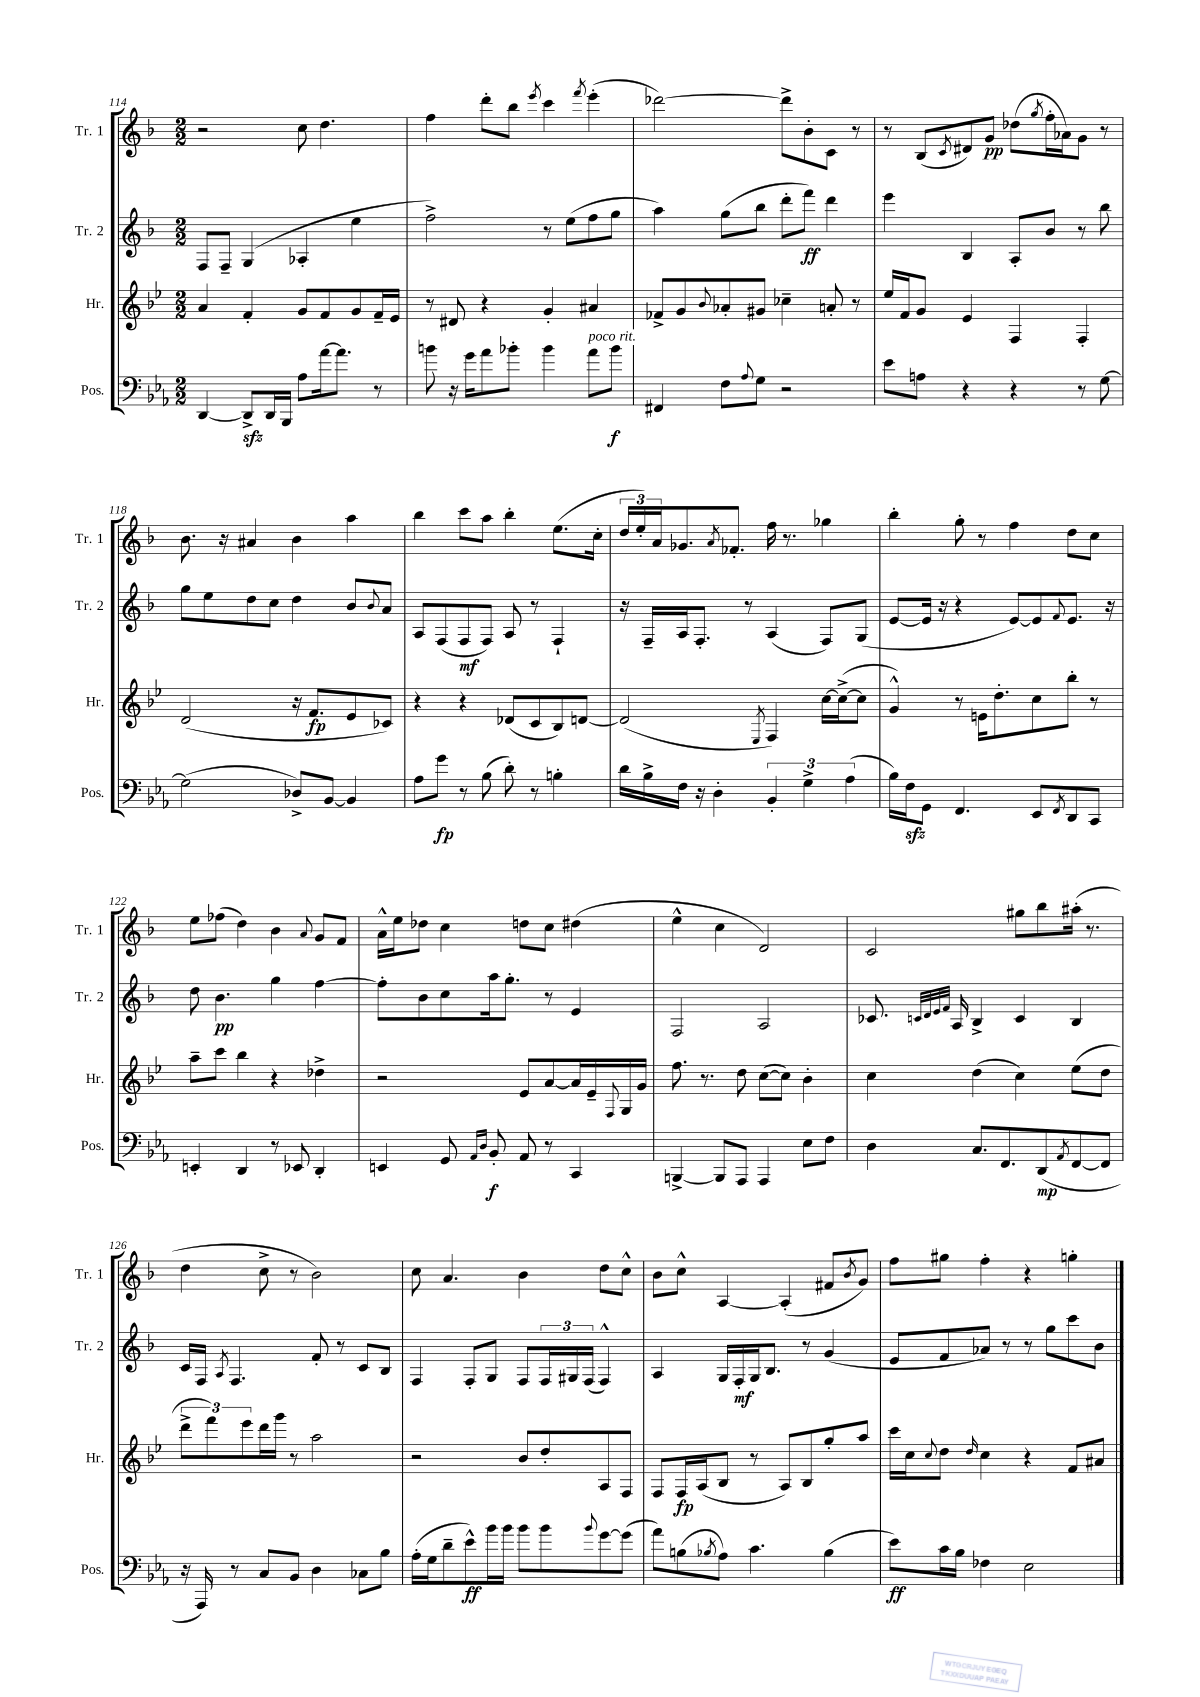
<<
\new StaffGroup <<
\new Staff = "s0" \with { instrumentName = "Tr. 1" shortInstrumentName = "Tr. 1" } {
    \clef treble \key f \major \numericTimeSignature \time 2/2
    r2 c''8 d''4. |
    f''4 d'''8-. bes''8 \acciaccatura { e'''8 } c'''4 \acciaccatura { f'''8 } e'''4-.( |
    des'''2~) des'''8-> bes'8-. c'8 r8 |
    r8 bes8( \acciaccatura { c'8 } dis'8) g'8\pp des''8( \acciaccatura { g''8 } f''16-. aes'16) g'8 r8 |
    bes'8. r16 ais'4 bes'4 a''4 |
    bes''4 c'''8 a''8 bes''4-. e''8.( c''16-. |
    \tuplet 3/2 { d''16 e''16-.) a'16 } ges'8. \acciaccatura { a'8 } fes'8.-. f''16 r8. ges''4 |
    bes''4-. g''8-. r8 f''4 d''8 c''8 |
    e''8 fes''8( d''4) bes'4 \appoggiatura { a'8 } g'8 f'8 |
    a'16-^ e''16 des''8 c''4 d''8 c''8 dis''4( |
    e''4-^ c''4 d'2) |
    c'2 gis''8 bes''8 ais''16-.( r8. |
    d''4 c''8-> r8 bes'2) |
    c''8 a'4. bes'4 d''8 c''8-^ |
    bes'8 c''8-^ a4~ a4-.( fis'8 \acciaccatura { bes'8 } g'8) |
    f''8 gis''8 f''4-. r4 g''4-. \bar "|." |
}
\new Staff = "s1" \with { instrumentName = "Tr. 2" shortInstrumentName = "Tr. 2" } {
    \clef treble \key f \major \numericTimeSignature \time 2/2
    f8 f8-- g4( aes4-. e''4 |
    f''2->) r8 e''8( f''8 g''8 |
    a''4) g''8( bes''8 d'''8-. f'''8\ff) d'''4 |
    e'''4 bes4 a8-. bes'8 r8 bes''8 |
    g''8 e''8 d''8 c''8 d''4 bes'8 \appoggiatura { bes'8 } a'8 |
    a8 f8( f8\mf f8) a8 r8 f4-! |
    r16 f16-- a16 f8.-. r8 a4( f8) g8( |
    e'8~ e'16 r16 r4 e'8~) e'8 \appoggiatura { f'8 } e'8. r16 |
    d''8 bes'4.\pp g''4 f''4~ |
    f''8-. bes'8 c''8 a''16 g''8.-. r8 e'4 |
    f2 a2 |
    ces'8. \grace { c'32 d'32 e'32 f'32 } a16 bes4-> c'4 bes4 |
    c'16 f16 \acciaccatura { a8 } f4. f'8-. r8 c'8 bes8 |
    f4 f8-. g8 f8 \tuplet 3/2 { f16 gis16 f16( } f4-^) |
    a4 g16 f16-.\mf g16 bes8. r8 g'4( |
    e'8 f'8 aes'8) r8 r8 g''8 c'''8 bes'8 \bar "|." |
}
\new Staff = "s2" \with { instrumentName = "Hr." shortInstrumentName = "Hr." } {
    \clef treble \key bes \major \numericTimeSignature \time 2/2
    a'4 f'4-. g'8 f'8 g'8 f'16-- ees'16 |
    r8 dis'8 r4 g'4-. ais'4 |
    fes'8-> g'8 \appoggiatura { bes'8 } aes'8-. gis'8 ces''4-- a'8-. r8 |
    ees''16 f'16 g'8 ees'4 f4 f4-. |
    d'2( r16 f'8.\fp ees'8 ces'8) |
    r4 r4 des'8( c'8 bes8) d'8~ |
    d'2( \acciaccatura { ees8 } f4) c''16~ c''16~->( c''8 |
    g'4-^) r8 e'16 d''8.-. c''8 bes''8-. r8 |
    a''8-- c'''8 bes''4 r4 des''4-> |
    r2 ees'8 a'8~ a'16 ees'16-- \appoggiatura { f8 } g16 g'16 |
    f''8. r8. d''8 c''8~( c''8) bes'4-. |
    c''4 d''4( c''4) ees''8( d''8 |
    \tuplet 3/2 { d'''8-> f'''8) ees'''8 } d'''16 g'''16 r8 a''2 |
    r2 bes'8 d''8-. a8 f8 |
    f8 f16\fp a16( bes8 r8 a8) bes8 g''8-. a''8 |
    c'''16 c''16 \appoggiatura { c''8 } d''8 \grace { d''16 } c''4 r4 f'8 ais'8 \bar "|." |
}
\new Staff = "s3" \with { instrumentName = "Pos." shortInstrumentName = "Pos." } {
    \clef bass \key ees \major \numericTimeSignature \time 2/2
    d,4~ d,8->\sfz d,16 bes,,16 aes8 aes'16~ aes'8. r8 |
    b'8 r16 g'16 aes'8 bes'8-. bes'4 aes'8^\markup { \italic "poco rit." } bes'8\f |
    fis,4 f8 \appoggiatura { aes8 } g8 r2 |
    ees'8 a8 r4 r4 r8 g8~ |
    g2( des8->) bes,8~ bes,4 |
    aes8 g'8\fp r8 bes8( d'8-.) r8 b4-. |
    d'16 bes16-> f16 r16 d4-. \tuplet 3/2 { bes,4-. g4-> aes4( } |
    bes16) f16\sfz g,8 f,4. ees,8 \acciaccatura { f,8 } d,8 c,8 |
    e,4-. d,4 r8 ees,8 d,4-. |
    e,4 g,8 \grace { aes,16 d16 } bes,8-.\f aes,8 r8 c,4 |
    b,,4~-> b,,8 aes,,8 aes,,4 ees8 f8 |
    d4 c8. f,8. d,8\mp( \acciaccatura { aes,8 } f,8~ f,8 |
    r16 aes,,16) r8 c8 bes,8 d4 ces8 bes8 |
    aes16-.( g16 d'8-- ees'8-^\ff) bes'16 bes'16 bes'8 bes'8 \appoggiatura { bes'8 } g'8~ g'8( |
    aes'8) b8( \acciaccatura { bes8 } aes8) c'4. bes4( |
    ees'8\ff) c'16 bes16 fes4 ees2 \bar "|." |
}
>>
>>
\layout { \context { \Score currentBarNumber = #114 } }
